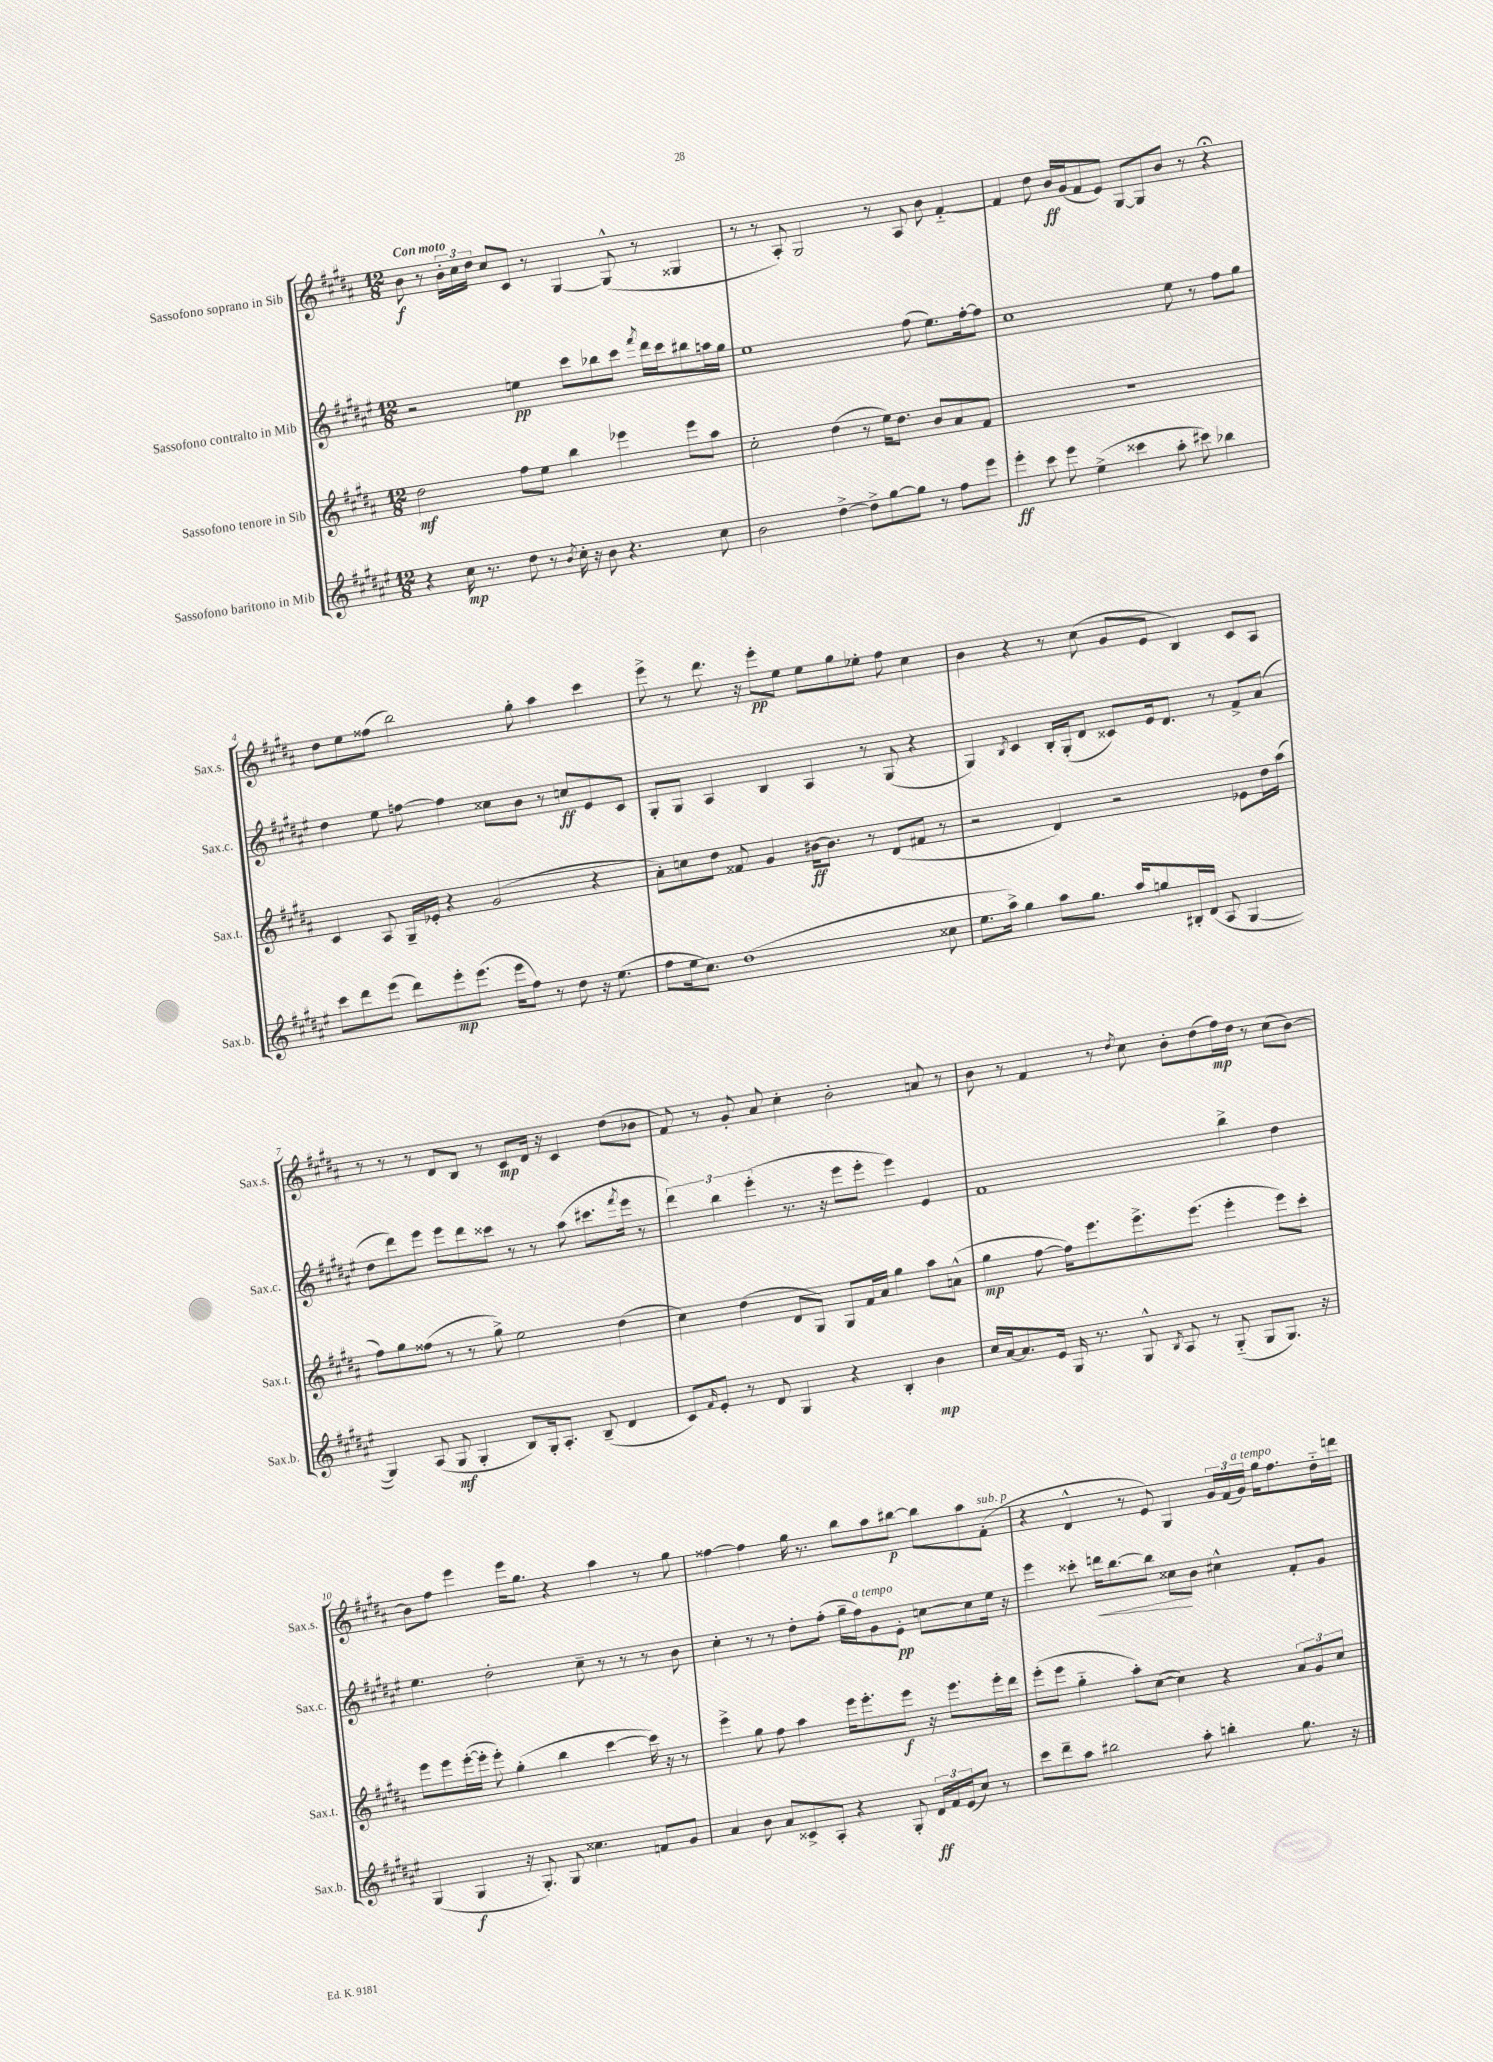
<<
\new StaffGroup <<
\new Staff = "s0" \with { instrumentName = "Sassofono soprano in Sib" shortInstrumentName = "Sax.s." } {
    \clef treble \key b \major \numericTimeSignature \time 12/8 \tempo "Con moto"
    b'8\f r8 \tuplet 3/2 { b'16-. cis''16 dis''16 } cis''8 cis'8 r8 gis4~ gis8-^( r8 gisis4 |
    r8 r8 ais8-.) gis2 r8 ais8 b'8 fis'4~-_ |
    fis'4 dis''8 b'16\ff gis'16( fis'8 e'8) gis8~ gis8 b'8 r8 r4\fermata |
    dis''8 e''8 fisis''8( b''2) gis''8-. ais''4 cis'''4 |
    e'''8-> r8 dis'''8. r16 e'''8-.\pp e''8 e''8 gis''8 ees''8-. fis''8 cis''4 |
    b'4 r4 r8 cis''8( gis'8 e'8 b4) cis'8 ais8 |
    r8 r8 r8 dis'8 b8 r8 cis'8\mp dis'16 r16 cis'4 dis''8( bes'8 |
    fis'8) r8 gis'8-. ais'8 cis''4-. b'2-. a'8 r8 |
    b'8 r8 fis'4 r8 \acciaccatura { dis''8 } cis''8 b'8-. dis''8( fis''16\mp) dis''16 r8 cis''8( b'8~) |
    b'8 fis''8 e'''4 e'''16 gis''8. r4 ais''4 r8 gis''8 |
    fisis''4~ fisis''4 gis''16 r8. b''8 ais''8 bis''8~\p bis''8 ais''8 fis'8-.^\markup { \italic "sub. p" }( |
    r4 dis'4-^ r8 e'8) gis4 \tuplet 3/2 { gis'16 fis'16( gis'16^\markup { \italic "a tempo" }) } gis''16 fis''8. dis''16-_ d'''16 \bar "|." |
}
\new Staff = "s1" \with { instrumentName = "Sassofono contralto in Mib" shortInstrumentName = "Sax.c." } {
    \clef treble \key fis \major \numericTimeSignature \time 12/8
    r2 e''4\pp cis'''8 bes''8 cis'''8 \acciaccatura { fis'''8 } dis'''16 cis'''16 bis''8 a''16 gis''16 |
    eis''1 fis''8( eis''8.) fis''16~-. fis''8 |
    cis''1 eis''8 r8 fis''8 gis''8 |
    dis''4 eis''8 f''8~ f''4 cisis''8 b'8 r8 c''8\ff eis'8 cis'8 |
    gis8-. gis8 ais4 b4 ais4 r8 gis8( r4 |
    gis4) \acciaccatura { b8 } cis'4 b16-. gis16-.( dis'8 cisis'8) eis'16 dis'8. r8 fis'8-> ais'8( |
    dis''8 dis'''8) eis'''8 eis'''8 dis'''8 cisis'''8 r8 r8 ais''8( cis'''8. \acciaccatura { fis'''8 } eis'''16 r8 |
    \tuplet 3/2 { dis'''4) b''4 eis'''4-.( } r8. r16 eis'''8 eis'''8-. eis'''4) eis'4 |
    fis'1 b''4-> dis''4 |
    eis''4. dis''2-. cis''8-- r8 r8 r8 b'8 |
    cis''4-. r8 r8 dis''8-. fis''8-.( gis''16-- fis''16^\markup { \italic "a tempo" }) gis'8 eis'8-.\pp c''8~ c''8 eis''16 r16 |
    eis'''4 cisis'''8-. d'''16\< b''8.~ b''8 cisis''8\! b'8 cis''4-^ fis'8-. gis'8 \bar "|." |
}
\new Staff = "s2" \with { instrumentName = "Sassofono tenore in Sib" shortInstrumentName = "Sax.t." } {
    \clef treble \key b \major \numericTimeSignature \time 12/8
    dis''2\mf fis''8 e''8 b''4 ees'''4 ees'''8 ais''8 |
    cis''2-. dis''4( r8 e''16) dis''8. b'8 ais'8 fis'8 |
    R1. |
    cis'4 ais8 gis16-- ees'16-. r4 gis'2( r4 |
    ais'8-.) c''8 dis''8 fisis'8 gis'4 bis'16~\ff bis'8. r8 dis'8( fis'8 r8 |
    r2 dis'4) r2 ees'8 dis''16 ais''16( |
    fis''8) gis''8 fisis''8( r8 r8 gis''8->) e''2 dis''4( |
    cis''4) dis''4( dis'8 gis8) gis8 fis'16 ais'16 gis''4 ais''8 a'8-^( |
    gis''4\mp fis''8~ fis''16) e'''8. e'''8.-> e'''8.( e'''4-. e'''8) cis'''8-. |
    e'''8 e'''8 e'''16~-.( e'''16-. e'''8-.) gis''4-.( b''4 cis'''4~ cis'''16) r16 r8 |
    e'''4-> gis''8 fis''8 ais''4 e'''16 e'''8.-. e'''8\f r16 e'''8. e'''16-. dis'''16 |
    e'''8-.( e'''8 gis''4-_ ais''8-.) cis''8~( cis''4) r4 \tuplet 3/2 { ais'8 gis'8 cis''8 } \bar "|." |
}
\new Staff = "s3" \with { instrumentName = "Sassofono baritono in Mib" shortInstrumentName = "Sax.b." } {
    \clef treble \key fis \major \numericTimeSignature \time 12/8
    r4 cis''16\mp r8. dis''8 r8 \acciaccatura { b'8 } cis''16-. r16 b'8 r4. cis''8 |
    b'2 dis''4~-> dis''8-> gis''8~ gis''8 r8 fis''8 eis'''8 |
    eis'''4-.\ff cis'''8 eis'''8 eis''4->( cisis'''4 ais''8-. cis'''8) bes''4 |
    cis'''8 dis'''8 eis'''8( dis'''8) eis'''8-.\mp eis'''8.( eis'''16 fis''8) r8 dis''8 r16 eis''8.( |
    fis''8 eis''16 cis''8.) dis''1( cisis''8 |
    eis''8. ais''16->) gis''4 ais''8 gis''8. ais''16 g''8 bis16-. dis'16( ais8 gis4~ |
    gis4) ais8( gis8\mf gis4-. b8) gis16-. ais8.-. b8--( dis'4 |
    cis'8) \grace { fis'16 } eis'8-. r8 dis'8 gis4 r4 b4-. b'4\mp |
    cis''16 ais'16~ ais'8. eis'16 gis16 r8. gis8-^ \acciaccatura { b8 } ais8 r8 gis8-_( gis8 gis8.) r16 |
    gis4( gis4\f r16 gis8.-.) gis8 cisis''4. f'8 gis'8 |
    ais'4 b'8 ais'8 cisis'8-> ais8-. r4 gis8-. \tuplet 3/2 { dis'16\ff fis'16 eis'16( } cis''8) r8 |
    cis'''8 dis'''8-- ais''8 bis''2 ais''8-. b''4-. gis''8. r16 \bar "|." |
}
>>
>>
